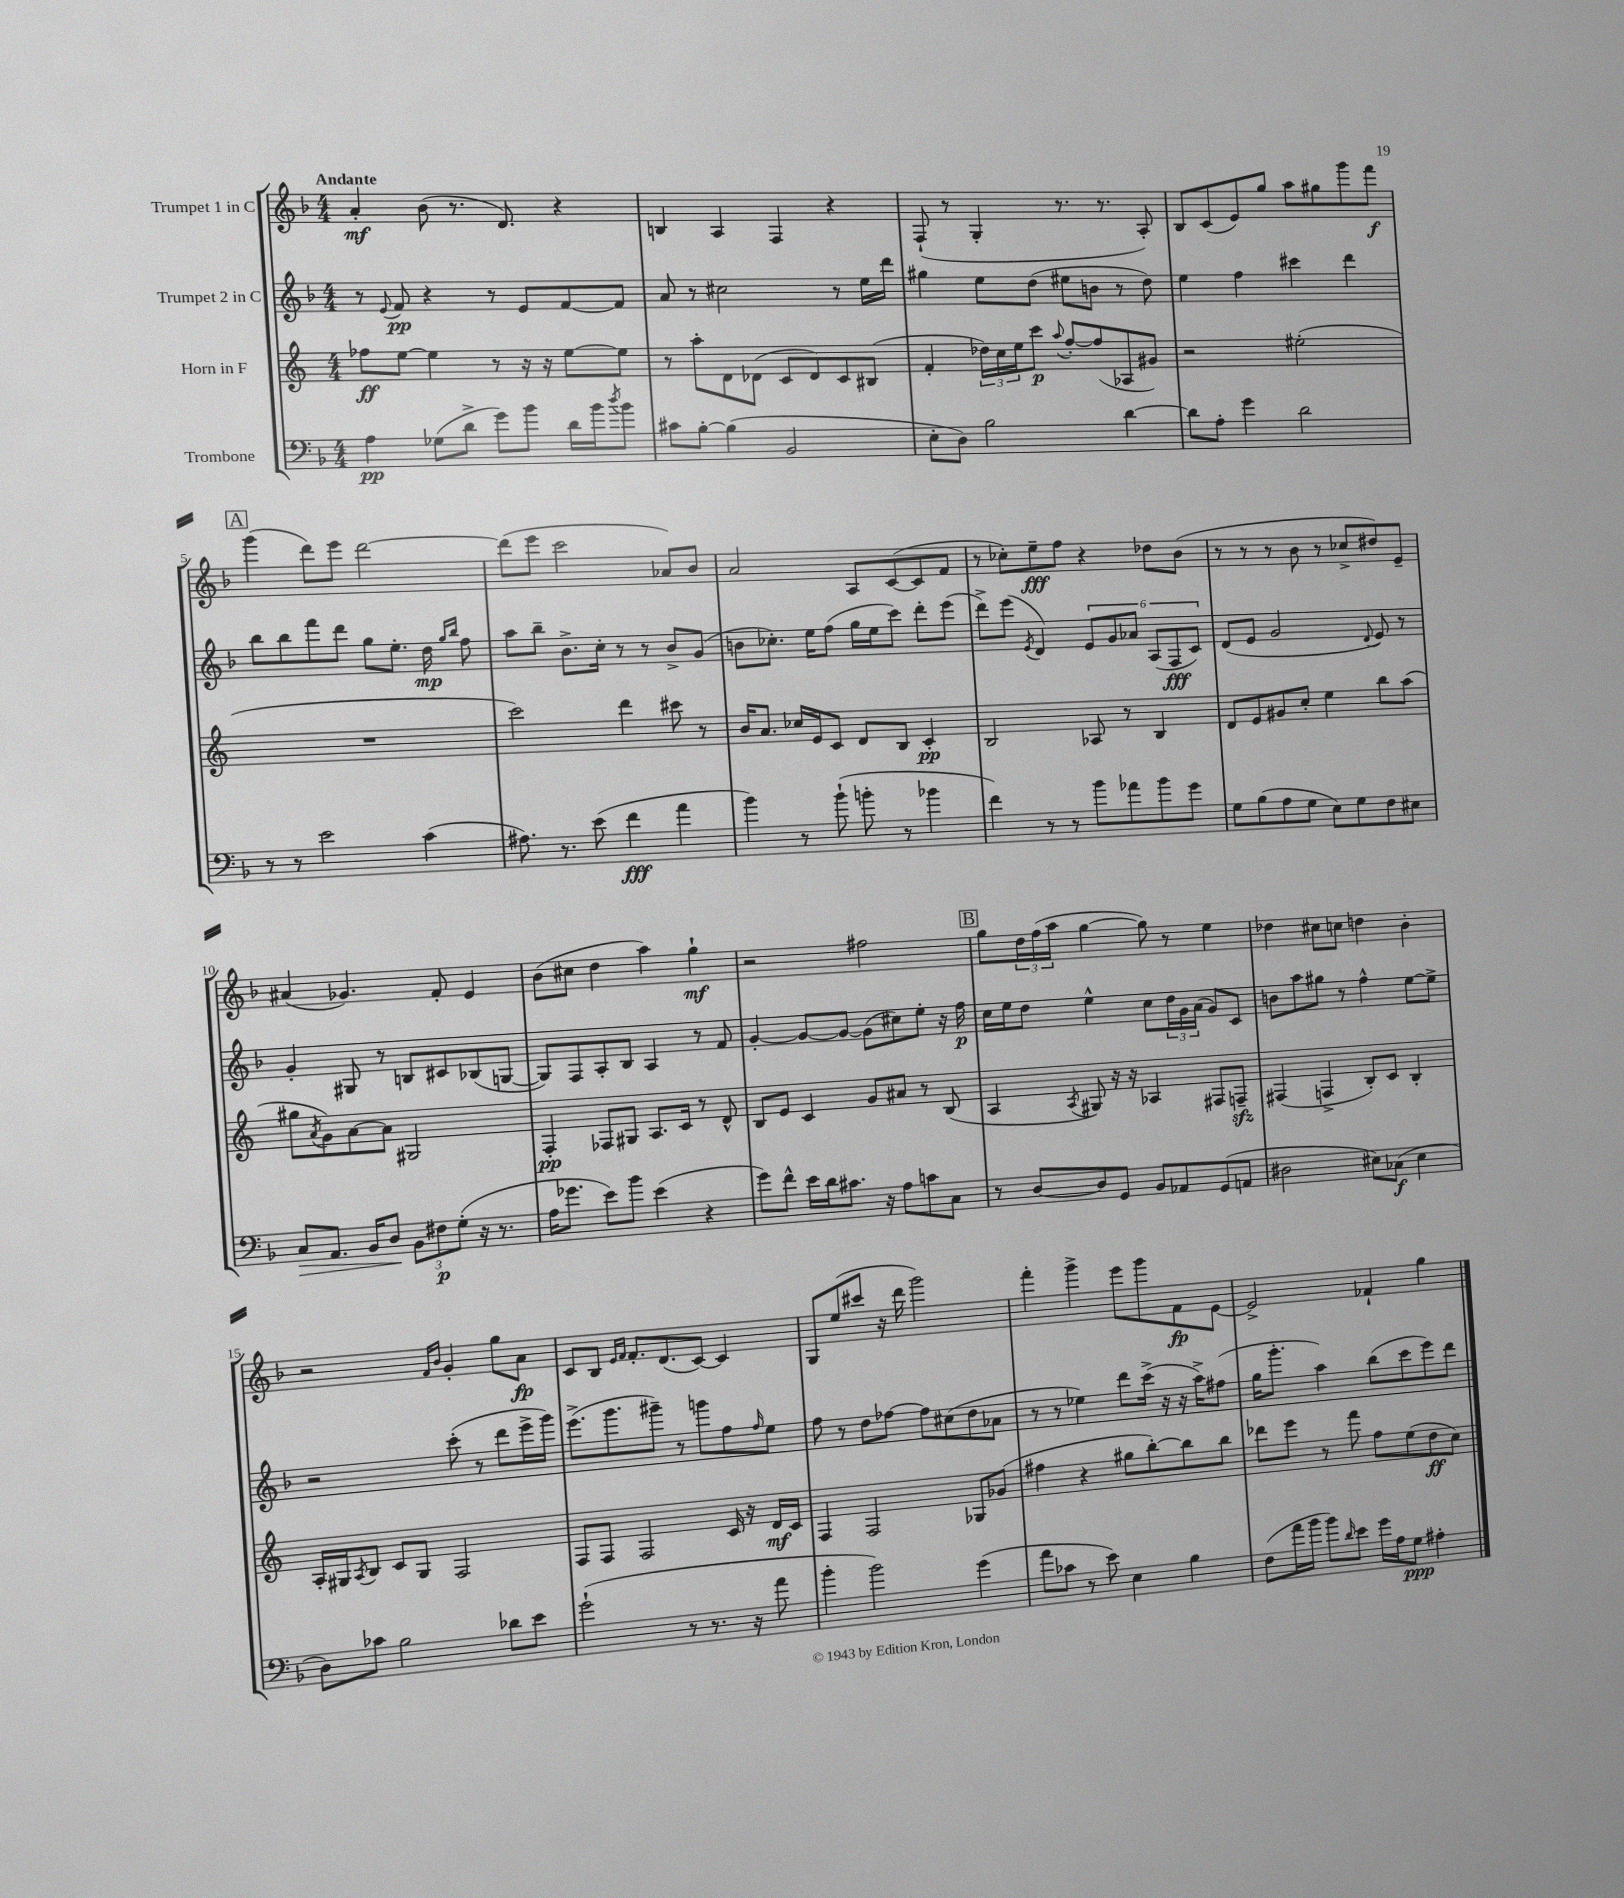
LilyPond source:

<<
\new StaffGroup <<
\new Staff = "s0" \with { instrumentName = "Trumpet 1 in C" } {
    \clef treble \key f \major \numericTimeSignature \time 4/4 \tempo "Andante"
    a'4-.\mf bes'8( r8. d'8.) r4 |
    b4 a4 f4 r4 |
    f8-!( r8 g4-. r8. r8. a8-.) |
    bes8 c'8( e'8) g''8 a''8 gis''8 g'''8 f'''8\f |
    \mark \markup { \box "A" } g'''4( d'''8) e'''8 d'''2~ |
    d'''8( e'''8 c'''2 aes'8) bes'8 |
    a'2 a8 c'8~( c'8 f'8 |
    r8 ces''8-.) e''8--\fff f''8 r4 des''8 bes'8( |
    r8 r8 r8 bes'8 r8 ces''8-> dis''8) e'8-- |
    ais'4( ges'4.) f'8-. e'4 |
    bes'8( cis''8 d''4 a''4) g''4-!\mf |
    r2 fis''2 |
    \mark \markup { \box "B" } g''8 \tuplet 3/2 { d''16 f''16( a''16 } g''4~ g''8) r8 e''4 |
    des''4 cis''8 c''8 d''4 bes'4-. |
    r2 \grace { f'16 bes'16 } g'4-. g''8 a'8\fp |
    c'8 bes8 \grace { e'16 f'16 } f'8.-. d'8.( c'8~) c'4 |
    g8 e''8( cis'''8 r16 d'''16 g'''2) |
    f'''4-. g'''4-> e'''8 g'''8 f'8\fp e'8~ |
    e'2-> fes'4-! g''4 \bar "|." |
}
\new Staff = "s1" \with { instrumentName = "Trumpet 2 in C" } {
    \clef treble \key f \major \numericTimeSignature \time 4/4
    r8 \appoggiatura { e'8 } f'8\pp r4 r8 e'8 f'8~ f'8 |
    a'8 r8 cis''2 r8 e''16 d'''16 |
    gis''4 e''8 d''8( eis''8 b'8 r8 d''8) |
    e''4 f''4 cis'''4 d'''4 |
    \mark \markup { \box "A" } bes''8 bes''8 f'''8 d'''8 g''8 e''8.-. d''16\mp \grace { g''16 bes''16 } f''8 |
    a''8 bes''8-- bes'8.-> c''16-. r8 r8 bes'8-> g'8( |
    b'8 ces''8.-.) e''16 f''8( g''16 e''16 c'''8) d'''8-. e'''8( |
    d'''8->) e'''8( \acciaccatura { e'8 } d'4) \tuplet 6/4 { e'8 g'8 aes'8 a8( f8\fff c'8) } |
    d'8( e'8 g'2 \appoggiatura { d'8 } e'8) r8 |
    g'4-. gis8 r8 b8 cis'8 bes8( g8~ |
    g8) f8 a8-. bes8 a4 r8 f'8 |
    g'4~-. g'8~ g'8~ g'8( cis''8) e''8-. r16 f''16\p |
    \mark \markup { \box "B" } c''16 e''16 d''8 e''4-^ c''8 \tuplet 3/2 { d''16 g'16 a'16( } g'8) c'8 |
    b'8 a''8 gis''8 r8 f''4-^ e''8~ e''8-> |
    r2 c'''8-.( r8 d'''8 e'''16-> g'''16) |
    e'''8.->( g'''8. gis'''8--) r8 g'''8 f''8 \grace { f''16 } e''8 |
    f''8 r8 d''8 fes''8~ fes''8 cis''8( d''8 aes'8 |
    r8 r8 ees''4) d'''8 c'''16->( r16 r16 a''16->) fis''8( |
    g''16 g'''8.-. a''4) bes''8( c'''8 e'''8) d'''8 \bar "|." |
}
\new Staff = "s2" \with { instrumentName = "Horn in F" } {
    \clef treble \key c \major \numericTimeSignature \time 4/4
    fes''8\ff e''8~ e''4 r8 r16 r16 e''8~ e''8 |
    r8 a''8-. d'8 des'8( c'8 des'8) c'8 bis8( |
    f'4-. \tuplet 3/2 { des''16) c''16 e''16 } c'''8\p \appoggiatura { a''8 } f''8~-. f''8( aes8 gis'8) |
    r2 eis''2-.( |
    \mark \markup { \box "A" } R1 |
    c'''2) d'''4 cis'''8 r8 |
    b'16 a'8. ces''16 e'16 c'8 d'8 b8 c'4-.\pp |
    b2 aes8 r8 b4 |
    d'8 e'8 gis'8 c''8-. e''4 b''8 a''8( |
    gis''8 \acciaccatura { a'8 } g'8) a'8~ a'8 gis2 |
    f4-.\pp fes8 gis8 a8. c'16 r8 d'8-^ |
    b8 e'8 c'4 g'8 ais'8 r8 b8( |
    \mark \markup { \box "B" } a4 \acciaccatura { a8 } gis8) r16 r16 aes4 fis8 f8--\sfz |
    fis4( f4-> b8-.) c'8 b4-. |
    a16-. gis16 \acciaccatura { a8 } b8 c'8 gis8 f2 |
    f8 f8 f2 c'16 r16 d'16\mf c'16 |
    f4 f2 ges8 ges'8( |
    fis''4 r4 gis''8 b''8~-.) b''8 b''8 |
    des'''8 e'''8 r8 f'''8 f''8 e''8( d''8\ff c''8) \bar "|." |
}
\new Staff = "s3" \with { instrumentName = "Trombone" } {
    \clef bass \key f \major \numericTimeSignature \time 4/4
    a4\pp ges8( d'8-> g'8) bes'8 d'16 bes'16 \acciaccatura { d''8 } bes'8 |
    cis'8 bes8~-. bes4( bes,2 |
    e8-. d8) bes2 d'4~ |
    d'8 a8-. g'4 d'2 |
    \mark \markup { \box "A" } r8 r8 e'2 c'4( |
    ais8.) r8. e'8( f'4\fff a'4 |
    bes'4) r8 bes'8-!( b'8-. r8 bes'4 |
    f'4) r8 r8 bes'8 aes'8 bes'8 g'8 |
    g8 bes8( a8 g8 e8) g8 f8 eis8 |
    c8\> a,8. bes,16 d8\! \tuplet 3/2 { bes,8 fis8\p g8-.( } r16 r8. |
    a16 ges'8. e'8) bes'8 e'4( r4 |
    g'8) f'8-^ e'16 d'16 cis'8. r16 a8 c'8 c8 |
    \mark \markup { \box "B" } r8 d8~ d8 g,8 bes,8 aes,8 g,8( a,8 |
    dis2 eis8) ces8\f( eis4 |
    d8) ces'8 bes2 des'8 e'8 |
    g'2-!( r8 r8. r16 a'8 |
    bes'4-. bes'2) g'4( |
    a'8 ces'8 r8 e'8) e4 bes4 |
    f8( a'16 bes'16 bes'8) \grace { d'16 } e'8 g'16 a16 g8\ppp ais4-. \bar "|." |
}
>>
>>
